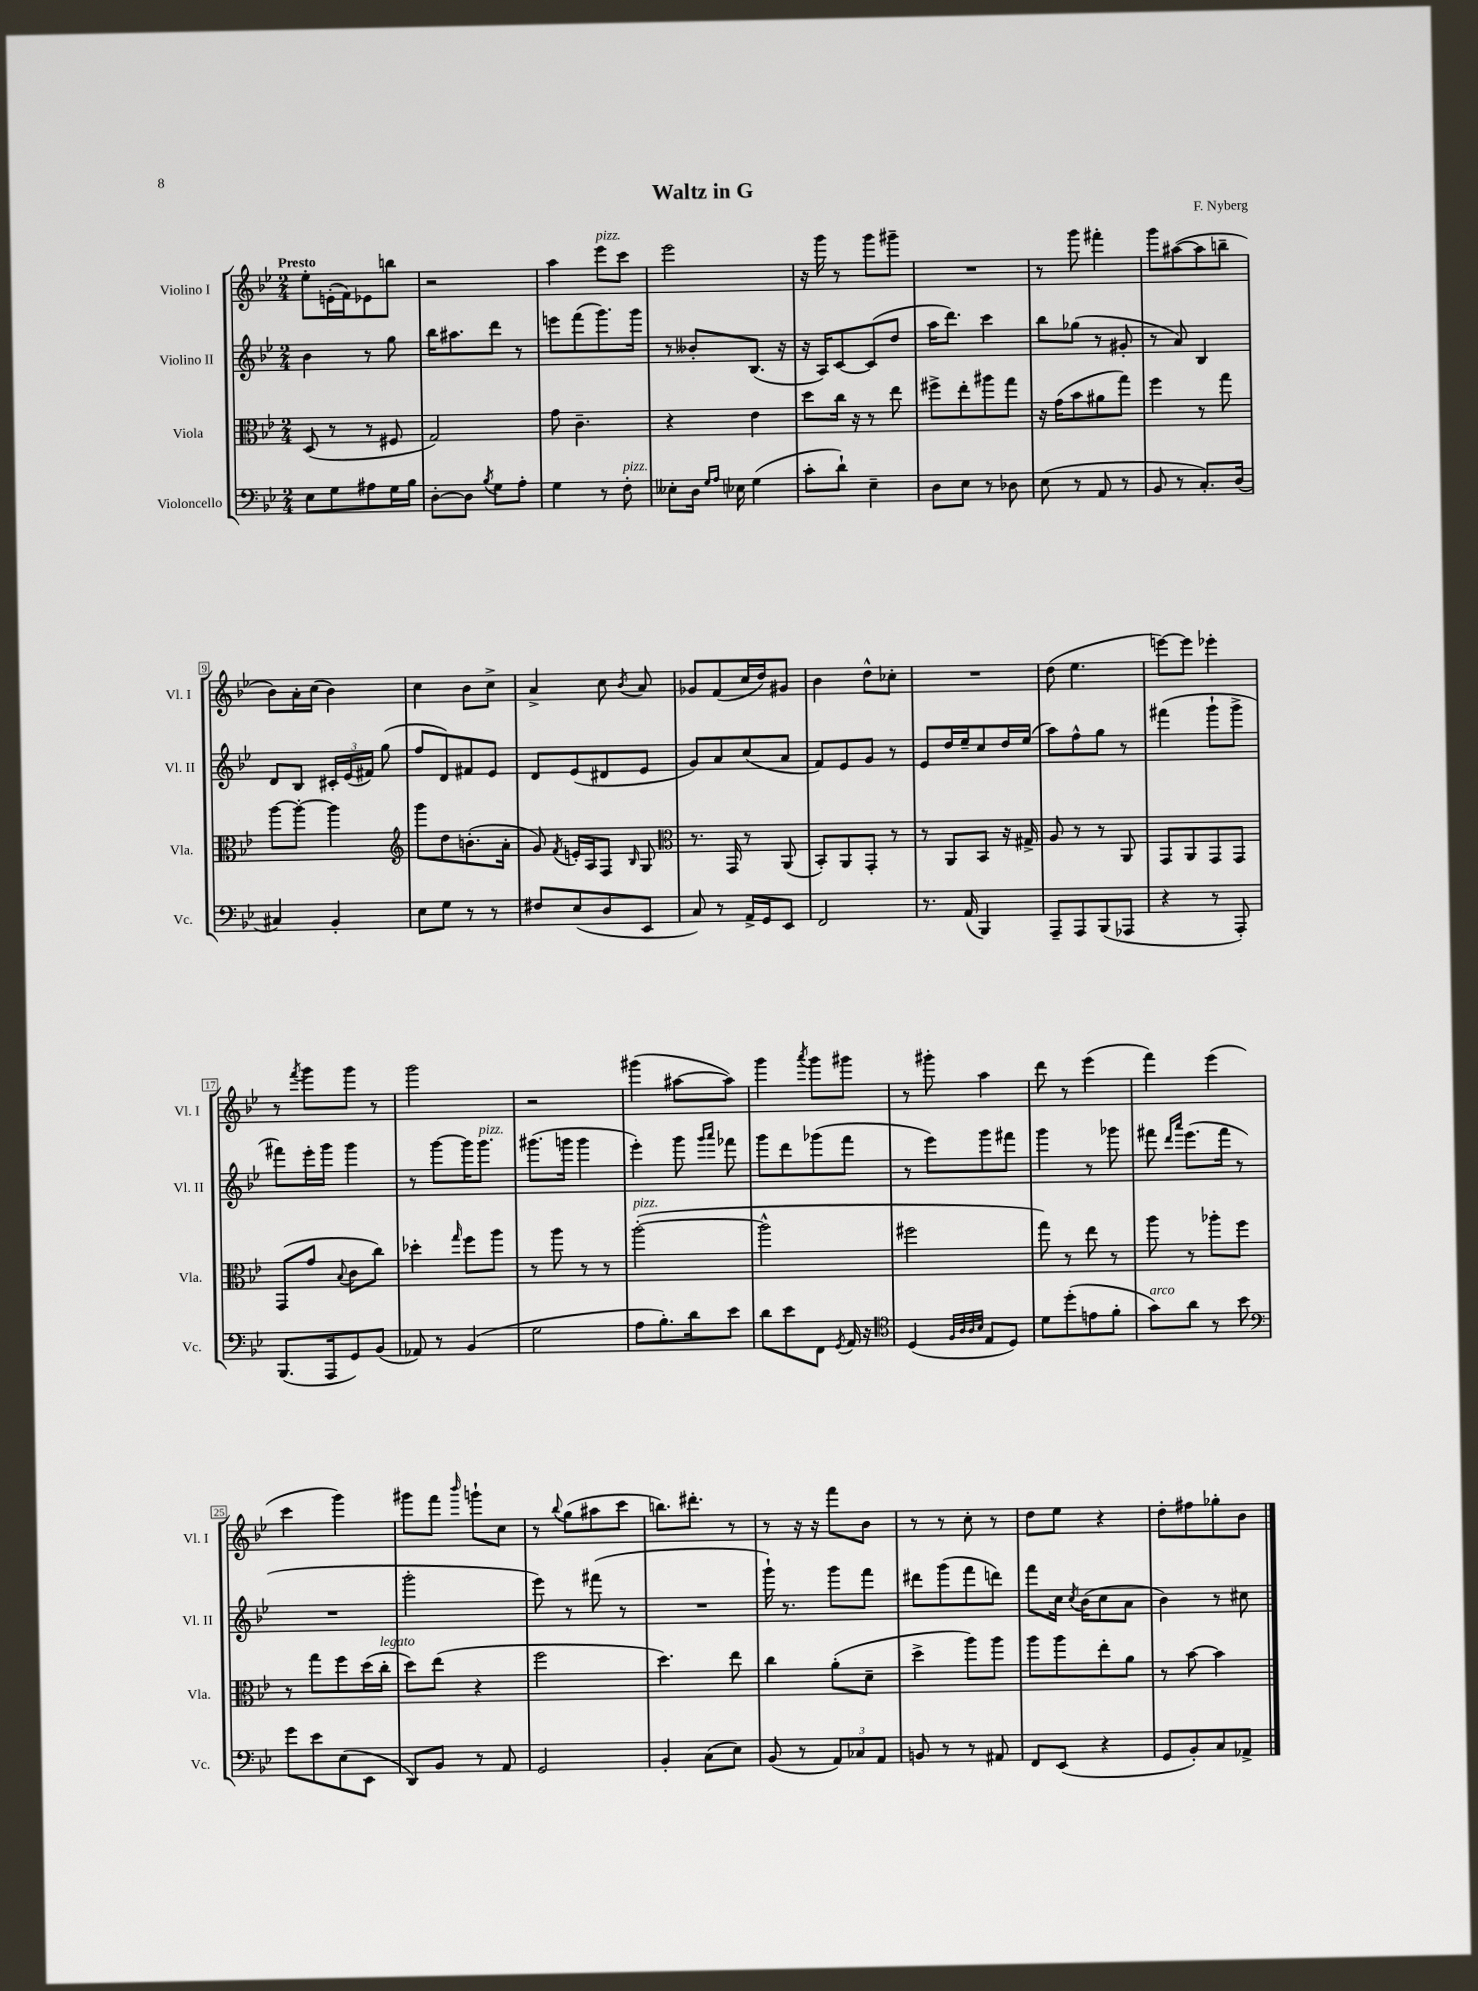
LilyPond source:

\header { title = "Waltz in G" composer = "F. Nyberg" }
<<
\new StaffGroup <<
\new Staff = "s0" \with { instrumentName = "Violino I" shortInstrumentName = "Vl. I" } {
    \clef treble \key bes \major \numericTimeSignature \time 2/4 \tempo "Presto"
    \autoBeamOff ees''8[-. e'16-.( f'16) ees'8 b''8] |
    r2 |
    a''4 ees'''8[^\markup { \italic "pizz." } c'''8] |
    ees'''2 |
    r16 g'''16 r8 g'''8[ gis'''8]-- |
    R2 |
    r8 g'''8 fis'''4-. |
    g'''8[ ais''8~( ais''8 b''8]-- |
    bes'8[) a'16-. c''16]( bes'4) |
    c''4 bes'8[ c''8]-> |
    a'4-> c''8 \acciaccatura { bes'8 } a'8 |
    ges'8[ f'8( c''16 d''16) gis'8] |
    bes'4 d''8[-^ ces''8]-. |
    R2 |
    d''8( ees''4. |
    e'''8[~) e'''8] ees'''4-. |
    r8 \acciaccatura { f'''8 } g'''8[ g'''8] r8 |
    g'''2 |
    r2 |
    gis'''4( ais''8[~ ais''8]) |
    g'''4 \acciaccatura { a'''8 } g'''8[ gis'''8] |
    r8 gis'''8-. a''4 |
    d'''8 r8 ees'''4( |
    f'''4) ees'''4( |
    c'''4 g'''4) |
    gis'''8[ f'''8] \grace { bes'''16 } g'''8[-! c''8] |
    r8 \appoggiatura { bes''8 } g''8[( ais''8 c'''8] |
    b''8.[) dis'''8.]-. r8 |
    r8 r16 r16 f'''8[ bes'8] |
    r8 r8 c''8-. r8 |
    d''8[ ees''8] r4 |
    d''8[-. fis''8 ges''8-. bes'8] \bar "|." |
}
\new Staff = "s1" \with { instrumentName = "Violino II" shortInstrumentName = "Vl. II" } {
    \clef treble \key bes \major \numericTimeSignature \time 2/4
    \autoBeamOff bes'4 r8 g''8 |
    bes''16[ ais''8. d'''8] r8 |
    e'''8[ f'''8( g'''8.) g'''16] |
    r8 beses'8[-. bes8.]( r16 |
    r16 a16[) c'8~ c'8( d''8] |
    a''16[ d'''8.]) c'''4 |
    bes''8[ ges''8]( r8 gis'8-. |
    r8 a'8) bes4 |
    d'8[ bes8] \tuplet 3/2 { cis'16[-. ees'16( fis'16]) } g''8( |
    f''8[ d'8) fis'8 ees'8] |
    d'8[ ees'8( dis'8 ees'8] |
    g'8[) a'8 c''8( a'8] |
    f'8[) ees'8 g'8] r8 |
    ees'8[ d''16 ees''16-- c''8 d''16 ees''16]( |
    a''8[) f''8-^ g''8] r8 |
    fis'''4( g'''8[-! g'''8]-> |
    fis'''8[) ees'''16-. g'''16] g'''4 |
    r8 g'''8[~ g'''16 g'''8.]^\markup { \italic "pizz." } |
    gis'''8.[( g'''16] g'''4 |
    ees'''4-.) g'''8 \grace { g'''16[ a'''16] } fes'''8 |
    g'''8[ d'''8 ges'''8( f'''8] |
    r8 ees'''8[) g'''8 fis'''8] |
    g'''4 r8 ges'''8 |
    fis'''8 \grace { d'''16[ a'''16] } ees'''8.[( fis'''16] r8 |
    R2 |
    g'''2-. |
    ees'''8) r8 fis'''8( r8 |
    R2 |
    g'''16-!) r8. g'''8[ f'''8] |
    dis'''8[ g'''8( f'''8 d'''8]) |
    f'''8[ c''16] \acciaccatura { c''8 } bes'16[( c''8 a'8] |
    bes'4) r8 cis''8 \bar "|." |
}
\new Staff = "s2" \with { instrumentName = "Viola" shortInstrumentName = "Vla." } {
    \clef alto \key bes \major \numericTimeSignature \time 2/4
    \autoBeamOff d8( r8 r8 fis8 |
    g2) |
    g'8 c'4.-- |
    r4 ees'4 |
    d''8[ c''16] r16 r8 ees''8 |
    fis''8[-> ees''8-. ais''8 g''8] |
    r16 g'16[( bes'8 ais'8 g''8]) |
    f''4 r8 g''8 |
    a''8[~ a''8]~-. a''4 |
    \clef treble g'''8[ d''8 b'8.-.( a'16]-. |
    g'8) \acciaccatura { f'8 } e'16[-. a16 f8] \grace { bes16 } g8 |
    \clef alto r8. g,16 r8 a,8( |
    bes,8[-.) a,8 g,8]-. r8 |
    r8 a,8[ bes,8] r16 gis16-> |
    a8 r8 r8 a,8 |
    g,8[ a,8 g,8 g,8] |
    g,8[( g'8] \appoggiatura { bes8 } c'8[ c''8]) |
    des''4-. \grace { g''16 } f''8[ a''8] |
    r8 a''8 r8 r8 |
    a''2~-.^\markup { \italic "pizz." }( |
    a''2-^ |
    fis''2 |
    g''8) r8 ees''8 r8 |
    a''8 r8 aes''8[-. f''8] |
    r8 g''8[ f''8 d''16( c''16]-.^\markup { \italic "legato" } |
    d''8[) ees''8]( r4 |
    f''2 |
    d''4.) ees''8 |
    c''4 a'8[-.( d'8]-- |
    d''4-> a''8[) a''8] |
    a''8[ a''8 ees''8-. a'8] |
    r8 bes'8~ bes'4 \bar "|." |
}
\new Staff = "s3" \with { instrumentName = "Violoncello" shortInstrumentName = "Vc." } {
    \clef bass \key bes \major \numericTimeSignature \time 2/4
    \autoBeamOff ees8[ g8 ais8 g16 bes16] |
    d8[~-. d8] \acciaccatura { bes8 } g8[ a8]-. |
    g4 r8 f8-.^\markup { \italic "pizz." } |
    eeses8[-. d16] \grace { g16[ a16] } ees16 g4( |
    c'8[-. d'8]-!) ees4-- |
    d8[ ees8] r8 des8 |
    ees8( r8 a,8 r8 |
    bes,8 r8 c8.[-.) d16]( |
    cis4) bes,4-. |
    ees8[ g8] r8 r8 |
    fis8[ ees8( d8 ees,8] |
    c8) r8 a,16[-> g,16 ees,8] |
    f,2 |
    r8. a,16( bes,,4) |
    a,,8[-- a,,8 bes,,8( aes,,8] |
    r4 r8 a,,8-.) |
    bes,,8.[( a,,16 g,8) bes,8]( |
    aes,8) r8 bes,4( |
    g2 |
    a8[ bes8.-.) d'16 ees'8] |
    d'8[ ees'8 f,8] \acciaccatura { g,8 } a,16 r16 |
    \clef tenor d4( \grace { f32[ a32 a32 bes32] } ees8[ d8]) |
    d'8[ d''8-.( e'8 f'8]-. |
    g'8[^\markup { \italic "arco" }) a'8] r8 bes'8 |
    \clef bass g'8[ ees'8 ees8( ees,8] |
    d,8[) bes,8] r8 a,8 |
    g,2 |
    bes,4-. c8[( ees8]) |
    bes,8( r8 \tuplet 3/2 { a,8[) ces8 a,8] } |
    b,8 r8 r8 ais,8 |
    f,8[ ees,8]( r4 |
    g,8[ bes,8-.) c8 aes,8]-> \bar "|." |
}
>>
>>
\layout { \context { \Score \override BarNumber.stencil = #(make-stencil-boxer 0.1 0.3 ly:text-interface::print) } }
